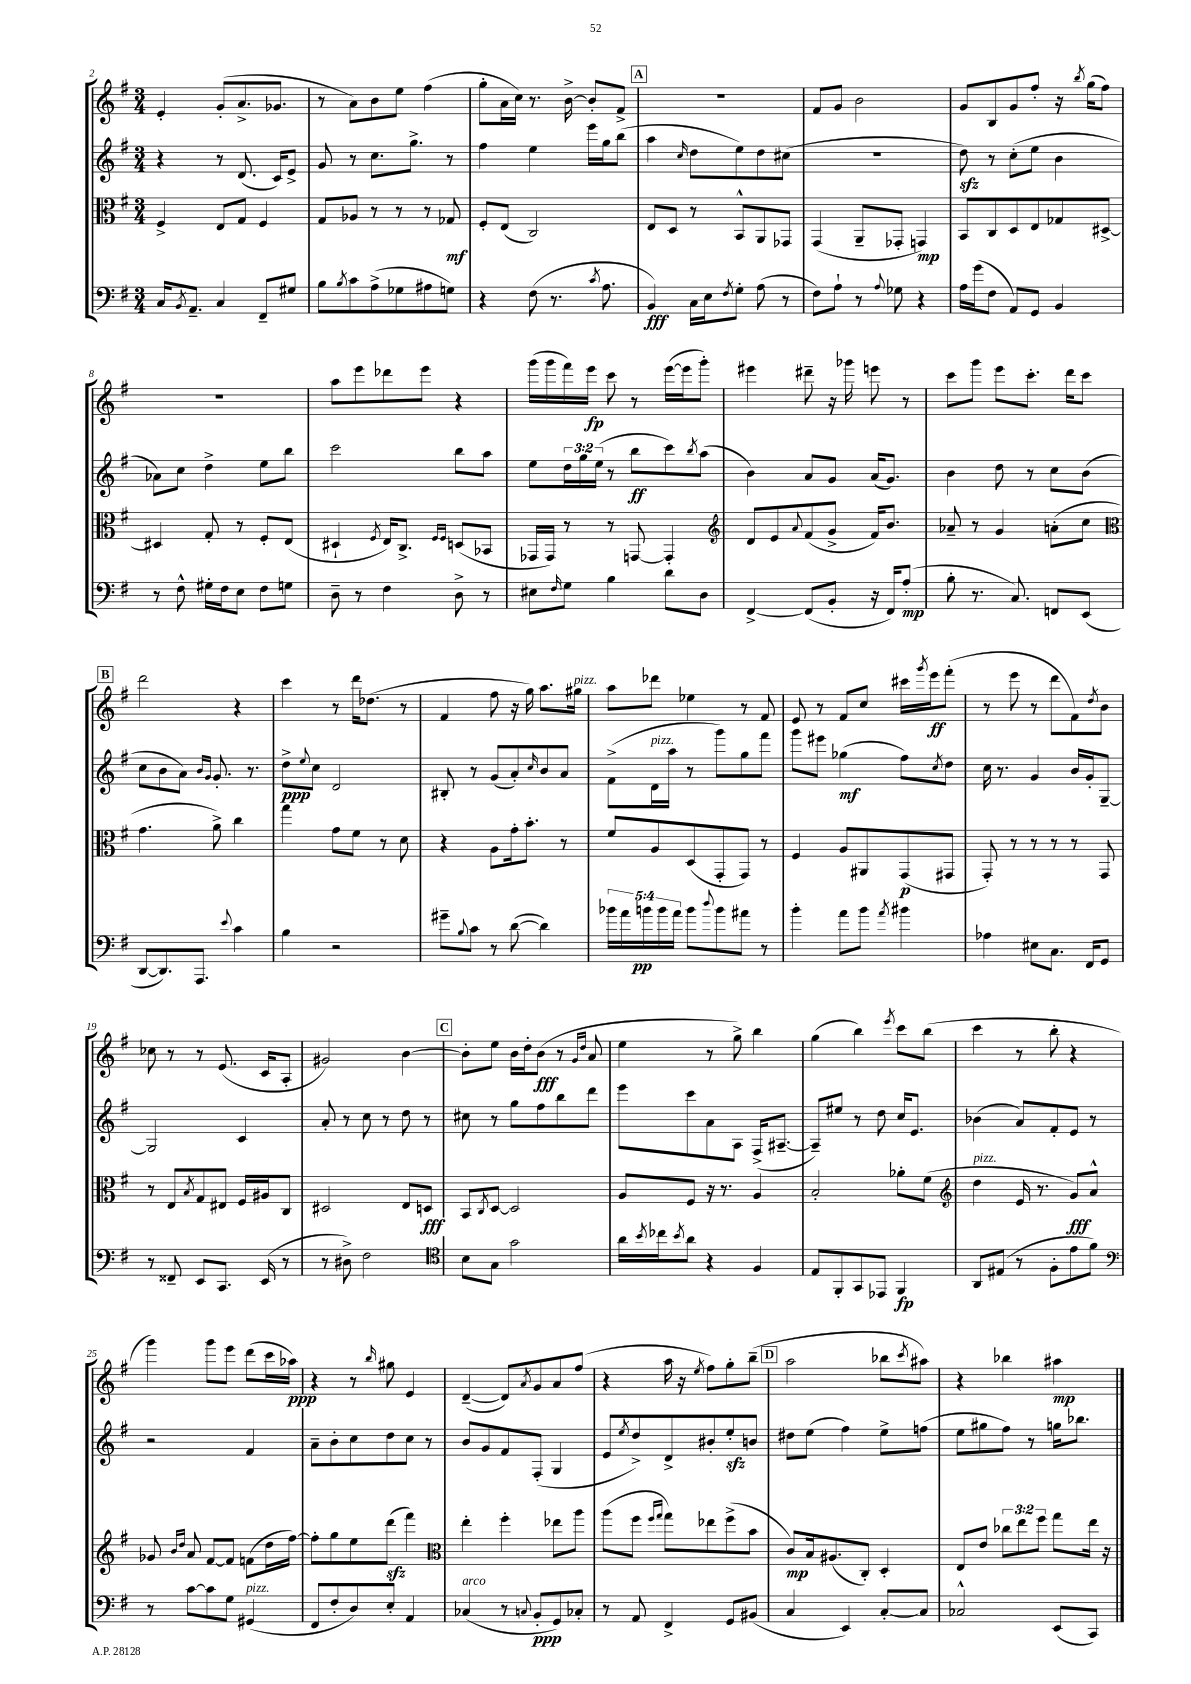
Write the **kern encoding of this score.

**kern	**dynam	**kern	**dynam	**kern	**dynam	**kern	**dynam
*part4	*part4	*part3	*part3	*part2	*part2	*part1	*part1
*staff4	*staff4	*staff3	*staff3	*staff2	*staff2	*staff1	*staff1
*clefF4	*	*clefC3	*	*clefG2	*	*clefG2	*
*k[f#]	*	*k[f#]	*	*k[f#]	*	*k[f#]	*
*M3/4	*	*M3/4	*	*M3/4	*	*M3/4	*
=2	=2	=2	=2	=2	=2	=2	=2
16C/KL	.	4F#^/	.	4r	.	4e'/	.
8qBB/	.	.	.	.	.	.	.
8.AA~/J	.	.	.	.	.	.	.
4C/	.	8E/L	.	8r	.	(8g'/L	.
.	.	8G/J	.	(8.d/	.	8.a^/	.
8FF#~/L	.	4F#/	.	.	.	.	.
.	.	.	.	16c/KL)	.	8.g-X/J	.
8G#X/J	.	.	.	8e^/J	.	.	.
=3	=3	=3	=3	=3	=3	=3	=3
8B\L	.	8G/L	.	8g/	.	8r	.
8qB/	.	.	.	.	.	.	.
8c\	.	8A-X/J	.	8r	.	8a\L)	.
(8A^\	.	8r	.	8.cc\L	.	8b\	.
8G-X\	.	8r	.	.	.	8ee\J	.
.	.	.	.	8.gg^\J	.	.	.
8A#X\	.	8r	.	.	.	(4ff#\	.
8Gn\J)	.	8G-X/	mf	8r	.	.	.
=4	=4	=4	=4	=4	=4	=4	=4
4r	.	8F#'/L	.	4ff#\	.	8gg'\L	.
.	.	(8E/J	.	.	.	16a\L	.
.	.	.	.	.	.	16cc\JJ)	.
(8F#\	.	2C/)	.	4ee\	.	8.r	.
8.r	.	.	.	.	.	.	.
.	.	.	.	.	.	[16b^\	.
.	.	.	.	16eee\LL	.	8b'/L]	.
8qc/	.	.	.	.	.	.	.
8.A\	.	.	.	16gg\J	.	.	.
.	.	.	.	(8bb\J	.	8f#^/J	.
!!LO:REH:place=s1:t=A
=5	=5	=5	=5	=5	=5	=5	=5
4BB/)	fff	8E/L	.	4aa\	.	2.r	.
.	.	8D/J	.	.	.	.	.
.	.	.	.	16qqcc/	.	.	.
16C\LL	.	8r	.	8dd\L	.	.	.
16E\J	.	.	.	.	.	.	.
8qF#/	.	.	.	.	.	.	.
8G'\J	.	8BB^^/L	.	8ee\)	.	.	.
(8A\	.	8AA/	.	8dd\	.	.	.
8r	.	8GG-X/J	.	(8cc#X\J	.	.	.
=6	=6	=6	=6	=6	=6	=6	=6
8F#\L)	.	(4GG/	.	2.r	.	8f#/L	.
8A`\J	.	.	.	.	.	8g/J	.
8r	.	8AA~/L	.	.	.	2b\	.
8qqA/	.	.	.	.	.	.	.
8G-X\	.	8GG-X'/J	.	.	.	.	.
4r	.	4GGn/)	mp	.	.	.	.
=7	=7	=7	=7	=7	=7	=7	=7
16A\LL	.	8BB/L	.	8ddzz\)	.	8g/L	.
(16g\J	.	.	.	.	.	.	.
8F#\J	.	8C/	.	8r	.	8B/	.
8AA/L)	.	8D/	.	(8cc'\L	.	8g/	.
8GG/J	.	8E/	.	8ee\J	.	8ff#'/J	.
4BB/	.	8G-X/	.	4b\	.	16r	.
.	.	.	.	.	.	8qbb/	.
.	.	.	.	.	.	(16gg\KL	.
.	.	[8D#X^/J	.	.	.	8ff#\J)	.
!!LO:LB:g=z
=8	=8	=8	=8	=8	=8	=8	=8
8r	.	4D#X/]	.	8a-X\L)	.	2.r	.
8F#^^\	.	.	.	8cc\J	.	.	.
16G#X'\LL	.	8G'/	.	4dd^\	.	.	.
16F#\J	.	.	.	.	.	.	.
8E\J	.	8r	.	.	.	.	.
8F#\L	.	8F#'/L	.	8ee\L	.	.	.
8Gn\J	.	(8E/J	.	8bb\J	.	.	.
=9	=9	=9	=9	=9	=9	=9	=9
8D~\	.	4D#X`/	.	2ccc\	.	8aa\L	.
8r	.	.	.	.	.	8eee\	.
.	.	8qF#/	.	.	.	.	.
4F#\	.	16E/KL)	.	.	.	8ddd-X\	.
.	.	8.C^/J	.	.	.	.	.
.	.	.	.	.	.	8eee\J	.
.	.	16qqF#/LL	.	.	.	.	.
.	.	16qqF#/JJ	.	.	.	.	.
8D^\	.	(8Dn/L	.	8bb\L	.	4r	.
8r	.	8BB-X/J	.	8aa\J	.	.	.
=10	=10	=10	=10	=10	=10	=10	=10
8E#X\L	.	16GG-X/LL	.	8ee\L	.	(16ggg\LL	.
.	.	16GG-/JJ)	.	.	.	16ggg\	.
16qqF#/	.	.	.	.	.	.	.
8G\J	.	8r	.	24dd\L	.	16fff#\)	.
.	.	.	.	24gg\	.	.	.
.	.	.	.	.	.	16eee\JJ	fp
.	.	.	.	(24ee\JJ	.	.	.
4B\	.	8r	.	8r	.	8ccc\	.
.	.	[8GGn/	.	8bb\L	ff	8r	.
8d\L	.	4GG'/]	.	8ccc\)	.	([16eee\LL	.
.	.	.	.	.	.	16eee\J]	.
.	.	.	.	8qbb/	.	.	.
8D\J	.	.	.	(8aa\J	.	8ggg'\J)	.
=11	=11	=11	=11	=11	=11	=11	=11
*	*	*clefG2	*	*	*	*	*
[4FF#^/	.	8d/L	.	4b\)	.	4eee#X\	.
.	.	8e/	.	.	.	.	.
.	.	8qqa/	.	.	.	.	.
(8FF#/L]	.	(8f#/	.	8a/L	.	8ddd#X~\	.
8BB'/J	.	8g^/J	.	8g/J	.	16r	.
.	.	.	.	.	.	16ggg-X\	.
16r	.	16f#/KL)	.	(16a/KL	.	8eeen\	.
16FF#/KL)	.	8.b/J	.	8.g/J)	.	.	.
(8A'/J	mp	.	.	.	.	8r	.
=12	=12	=12	=12	=12	=12	=12	=12
8B'\	.	8a-X~/	.	4b\	.	8ccc\L	.
8.r	.	8r	.	.	.	8ggg\J	.
.	.	4g/	.	8dd\	.	8eee\L	.
8.C/)	.	.	.	.	.	.	.
.	.	.	.	8r	.	8.ccc'\J	.
8FFn/L	.	(8an'\L	.	8cc\L	.	.	.
.	.	.	.	.	.	16ddd\KL	.
(8EE/J	.	8cc\J	.	(8b\J	.	8ccc\J	.
!!LO:LB:g=z
!!LO:REH:place=s1:t=B
=13	=13	=13	=13	=13	=13	=13	=13
*	*	*clefC3	*	*	*	*	*
[8DD/L	.	4.g\	.	8cc\L	.	2ddd\	.
8.DD/])	.	.	.	8b\	.	.	.
.	.	.	.	8a\J)	.	.	.
8.AAA/J	.	.	.	.	.	.	.
.	.	.	.	16qqb/LL	.	.	.
.	.	.	.	16qqg/JJ	.	.	.
.	.	8a^\)	.	8.g'/	.	.	.
8qqe/	.	.	.	.	.	.	.
4c\	.	4cc\	.	.	.	4r	.
.	.	.	.	8.r	.	.	.
=14	=14	=14	=14	=14	=14	=14	=14
4B\	.	4gg\	.	8dd^\L	ppp	4ccc\	.
.	.	.	.	8qqee/	.	.	.
.	.	.	.	8cc\J	.	.	.
2r	.	8g\L	.	2d/	.	8r	.
.	.	8f#\J	.	.	.	16ddd\KL	.
.	.	.	.	.	.	(8.dd-X\J	.
.	.	8r	.	.	.	.	.
.	.	8d\	.	.	.	8r	.
=15	=15	=15	=15	=15	=15	=15	=15
8g#X~\L	.	4r	.	8B#X'/	.	4f#/	.
8qqB/	.	.	.	.	.	.	.
8c\J	.	.	.	8r	.	.	.
8r	.	8A\L	.	(8g/L	.	8ff#\	.
([8d\	.	16g'\k	.	8a'/)	.	16r	.
.	.	8.b'\J	.	.	.	16gg\)	.
.	.	.	.	16qqcc/	.	.	.
4d\])	.	.	.	8b/	.	8.aa\L	.
.	.	8r	.	8a/J	.	.	.
!	!	!	!	!	!	!LO:TX:a:i:t=pizz.	!
.	.	.	.	.	.	16gg#X\Jk	.
=16	=16	=16	=16	=16	=16	=16	=16
20b-X\LL	.	8f#/L	.	(8f#^\L	.	8aa\L	.
20a\	.	.	.	.	.	.	.
20bn\	pp	.	.	.	.	.	.
!	!	!	!	!LO:TX:a:i:t=pizz.	!	!	!
.	.	8A/	.	16d\L	.	8ddd-X\J	.
20b\	.	.	.	.	.	.	.
.	.	.	.	16aa\JJ	.	.	.
20a\JJ	.	.	.	.	.	.	.
8b\L	.	(8D/	.	8r	.	4ee-X\	.
8qqdd/	.	.	.	.	.	.	.
8b\	.	8GG'/	.	8ggg\L)	.	.	.
8a#X\J	.	8GG/J)	.	8gg\	.	8r	.
8r	.	8r	.	8fff#\J	.	8f#/	.
=17	=17	=17	=17	=17	=17	=17	=17
4b'\	.	4F#/	.	8ggg\L	.	8e/	.
.	.	.	.	8eee#X\J	.	8r	.
8a\L	.	8A/L	.	(4gg-X\	mf	8f#/L	.
8b\J	.	8AA#X/	.	.	.	8cc/J	.
8qa/	.	.	.	.	.	.	.
4b#X\	.	(8GG/	p	8ff#\L)	.	16ccc#X\LL	.
.	.	.	.	.	.	8qggg/	.
.	.	.	.	.	.	16eee\J	ff
.	.	.	.	8qcc/	.	.	.
.	.	8GG#X/J	.	8dd\J	.	(8fff#'\J	.
=18	=18	=18	=18	=18	=18	=18	=18
4A-X\	.	8GG'/)	.	16cc\	.	8r	.
.	.	.	.	8.r	.	.	.
.	.	8r	.	.	.	8eee\	.
8E#X\L	.	8r	.	4g/	.	8r	.
8.C\J	.	8r	.	.	.	8ddd\L	.
.	.	8r	.	16b/LL	.	8f#\)	.
16FF#/KL	.	.	.	16g'/J	.	.	.
.	.	.	.	.	.	8qdd/	.
8GG/J	.	8GG/	.	[8G~/J	.	8b\J	.
!!LO:LB:g=z
=19	=19	=19	=19	=19	=19	=19	=19
8r	.	8r	.	2G/]	.	8cc-X\	.
8FF##X~/	.	8E/L	.	.	.	8r	.
.	.	8qB/	.	.	.	.	.
8EE/L	.	8G/	.	.	.	8r	.
8.CC/J	.	8E#X/J	.	.	.	(8.e/	.
.	.	16F#/LL	.	4c/	.	.	.
(16EE/	.	16A#X/J	.	.	.	16c/KL	.
8r	.	8C/J	.	.	.	8A'/J	.
=20	=20	=20	=20	=20	=20	=20	=20
8r	.	2D#X/	.	8a'/	.	2g#X/)	.
8D#X^\)	.	.	.	8r	.	.	.
2F#\	.	.	.	8cc\	.	.	.
.	.	.	.	8r	.	.	.
.	.	8E/L	.	8dd\	.	[4b\	.
.	.	8Dn/J	fff	8r	.	.	.
!!LO:REH:place=s1:t=C
=21	=21	=21	=21	=21	=21	=21	=21
*clefC4	*	*	*	*	*	*	*
8B\L	.	8BB/L	.	8cc#X\	.	8b'\L]	.
.	.	8qC/	.	.	.	.	.
8G\J	.	[8D/J	.	8r	.	8ee\J	.
2g\	.	2D/]	.	8gg\L	.	16b\LL	.
.	.	.	.	.	.	16dd'\J	.
.	.	.	.	8ff#\	.	(8b\J	fff
.	.	.	.	8bb\	.	8r	.
.	.	.	.	.	.	16qqg/LL	.
.	.	.	.	.	.	16qqdd/JJ	.
.	.	.	.	8ddd\J	.	8a/	.
=22	=22	=22	=22	=22	=22	=22	=22
16a\LL	.	8A/L	.	8eee\L	.	4ee\	.
8qb/	.	.	.	.	.	.	.
16cc-X\J	.	.	.	.	.	.	.
8qb/	.	.	.	.	.	.	.
8a\J	.	8F#/J	.	8ccc\	.	.	.
4r	.	16r	.	8a\	.	8r	.
.	.	8.r	.	.	.	.	.
.	.	.	.	8A\J	.	8gg^\)	.
4F#/	.	4A/	.	(16F#^/KL	.	4bb\	.
.	.	.	.	[8.A#X~/J	.	.	.
=23	=23	=23	=23	=23	=23	=23	=23
8E/L	.	2B'/	.	8A#~/L])	.	(4gg\	.
8FF#'/	.	.	.	8ee#X/J	.	.	.
8GG/	.	.	.	8r	.	4bb\)	.
8EE-X/J	.	.	.	8dd\	.	.	.
.	.	.	.	.	.	8qeee/	.
4FF#/	fp	8a-X'\L	.	16cc/KL	.	8ccc\L	.
.	.	.	.	8.e/J	.	.	.
.	.	(8f#\J	.	.	.	(8bb\J	.
=24	=24	=24	=24	=24	=24	=24	=24
*	*	*clefG2	*	*	*	*	*
!	!	!LO:TX:a:i:t=pizz.	!	!	!	!	!
8AA/L	.	4dd\	.	(4b-X\	.	4ccc\	.
(8E#X/J	.	.	.	.	.	.	.
8r	.	16e/	.	8a/L)	.	8r	.
.	.	8.r	.	.	.	.	.
8F#'\L	.	.	.	8f#'/	.	8bb'\	.
8e\	.	8g/L)	fff	8e/J	.	4r	.
8f#\J)	.	8a^^/J	.	8r	.	.	.
!!LO:LB:g=z
=25	=25	=25	=25	=25	=25	=25	=25
*clefF4	*	*	*	*	*	*	*
8r	.	8g-X/	.	2r	.	4ggg\)	.
.	.	16qqb/LL	.	.	.	.	.
.	.	16qqdd/JJ	.	.	.	.	.
[8c\L	.	8a/	.	.	.	.	.
8c\]	.	[8f#/L	.	.	.	8ggg\L	.
8G\J	.	8f#/J]	.	.	.	8eee\J	.
!LO:TX:a:i:t=pizz.	!	!	!	!	!	!	!
(4GG#X/	.	(8fn\L	.	4f#/	.	(8ddd\L	.
.	.	16dd\L	.	.	.	16ccc\L	.
.	.	[16ff#\JJ)	.	.	.	16aa-X\JJ)	ppp
=26	=26	=26	=26	=26	=26	=26	=26
8FF#/L	.	8ff#'\L]	.	8a~\L	.	4r	.
8F#'/	.	8gg\	.	8b'\	.	.	.
8D/)	.	8ee\	.	8cc\	.	8r	.
.	.	.	.	.	.	16qqbb/	.
8E'/J	.	(8dddzz\J	.	8dd\	.	8gg#X\	.
4AA/	.	4fff#\)	.	8cc\J	.	4e/	.
.	.	.	.	8r	.	.	.
=27	=27	=27	=27	=27	=27	=27	=27
*	*	*clefC3	*	*	*	*	*
!LO:TX:a:i:t=arco	!	!	!	!	!	!	!
(4C-X/	.	4ee'\	.	8b/L	.	([4d~/	.
.	.	.	.	8g/	.	.	.
8r	.	4ff#'\	.	8f#/	.	8d/L])	.
8qqCn/	.	.	.	.	.	8qa/	.
8BB'/L	ppp	.	.	(8F#'/J	.	8g/	.
8GG/)	.	8ee-X\L	.	4G/	.	8a/	.
8C-X'/J	.	8aa\J	.	.	.	(8ff#/J	.
=28	=28	=28	=28	=28	=28	=28	=28
8r	.	(8aa\L	.	8e/L	.	4r	.
.	.	.	.	8qee/	.	.	.
8AA/	.	8ff#\J	.	8dd^/)	.	.	.
.	.	16qqff#/LL	.	.	.	.	.
.	.	16qqgg/JJ	.	.	.	.	.
4FF#^/	.	8gg\L)	.	8d^/	.	16aa\	.
.	.	.	.	.	.	16r	.
.	.	.	.	.	.	8qee/	.
.	.	8ee-X\	.	8b#X'/	.	8ff#\L)	.
8GG/L	.	(8ff#^\	.	8eezz'/	.	8gg'\	.
(8BB#X/J	.	8b\J	.	8bn/J	.	(8bb~\J	.
!!LO:REH:place=s1:t=D
=29	=29	=29	=29	=29	=29	=29	=29
4C/	.	8c/L)	mp	8dd#X\L	.	2aa\	.
.	.	16B/k	.	(8ee\J	.	.	.
.	.	(8.A#X/	.	.	.	.	.
4EE/)	.	.	.	4ff#\)	.	.	.
.	.	8C'/J)	.	.	.	.	.
[8C'/L	.	4D'/	.	8ee^\L	.	8bb-X\L	.
.	.	.	.	.	.	8qccc/	.
8C/J]	.	.	.	(8ffn\J	.	8aa#X\J)	.
=30	=30	=30	=30	=30	=30	=30	=30
2C-X^^/	.	8E/L	.	8ee\L	.	4r	.
.	.	8e/J	.	8gg#X\	.	.	.
.	.	12cc-X\L	.	8ff#\J)	.	4bb-X\	.
.	.	12ee\	.	.	.	.	.
.	.	.	.	8r	.	.	.
.	.	12ff#\J	.	.	.	.	.
(8EE/L	.	8gg\L	.	16ggn\KL	.	4aa#X\	mp
.	.	.	.	8.bb-X\J	.	.	.
8CC/J)	.	16ee\Jk	.	.	.	.	.
.	.	16r	.	.	.	.	.
==	==	==	==	==	==	==	==
*-	*-	*-	*-	*-	*-	*-	*-
